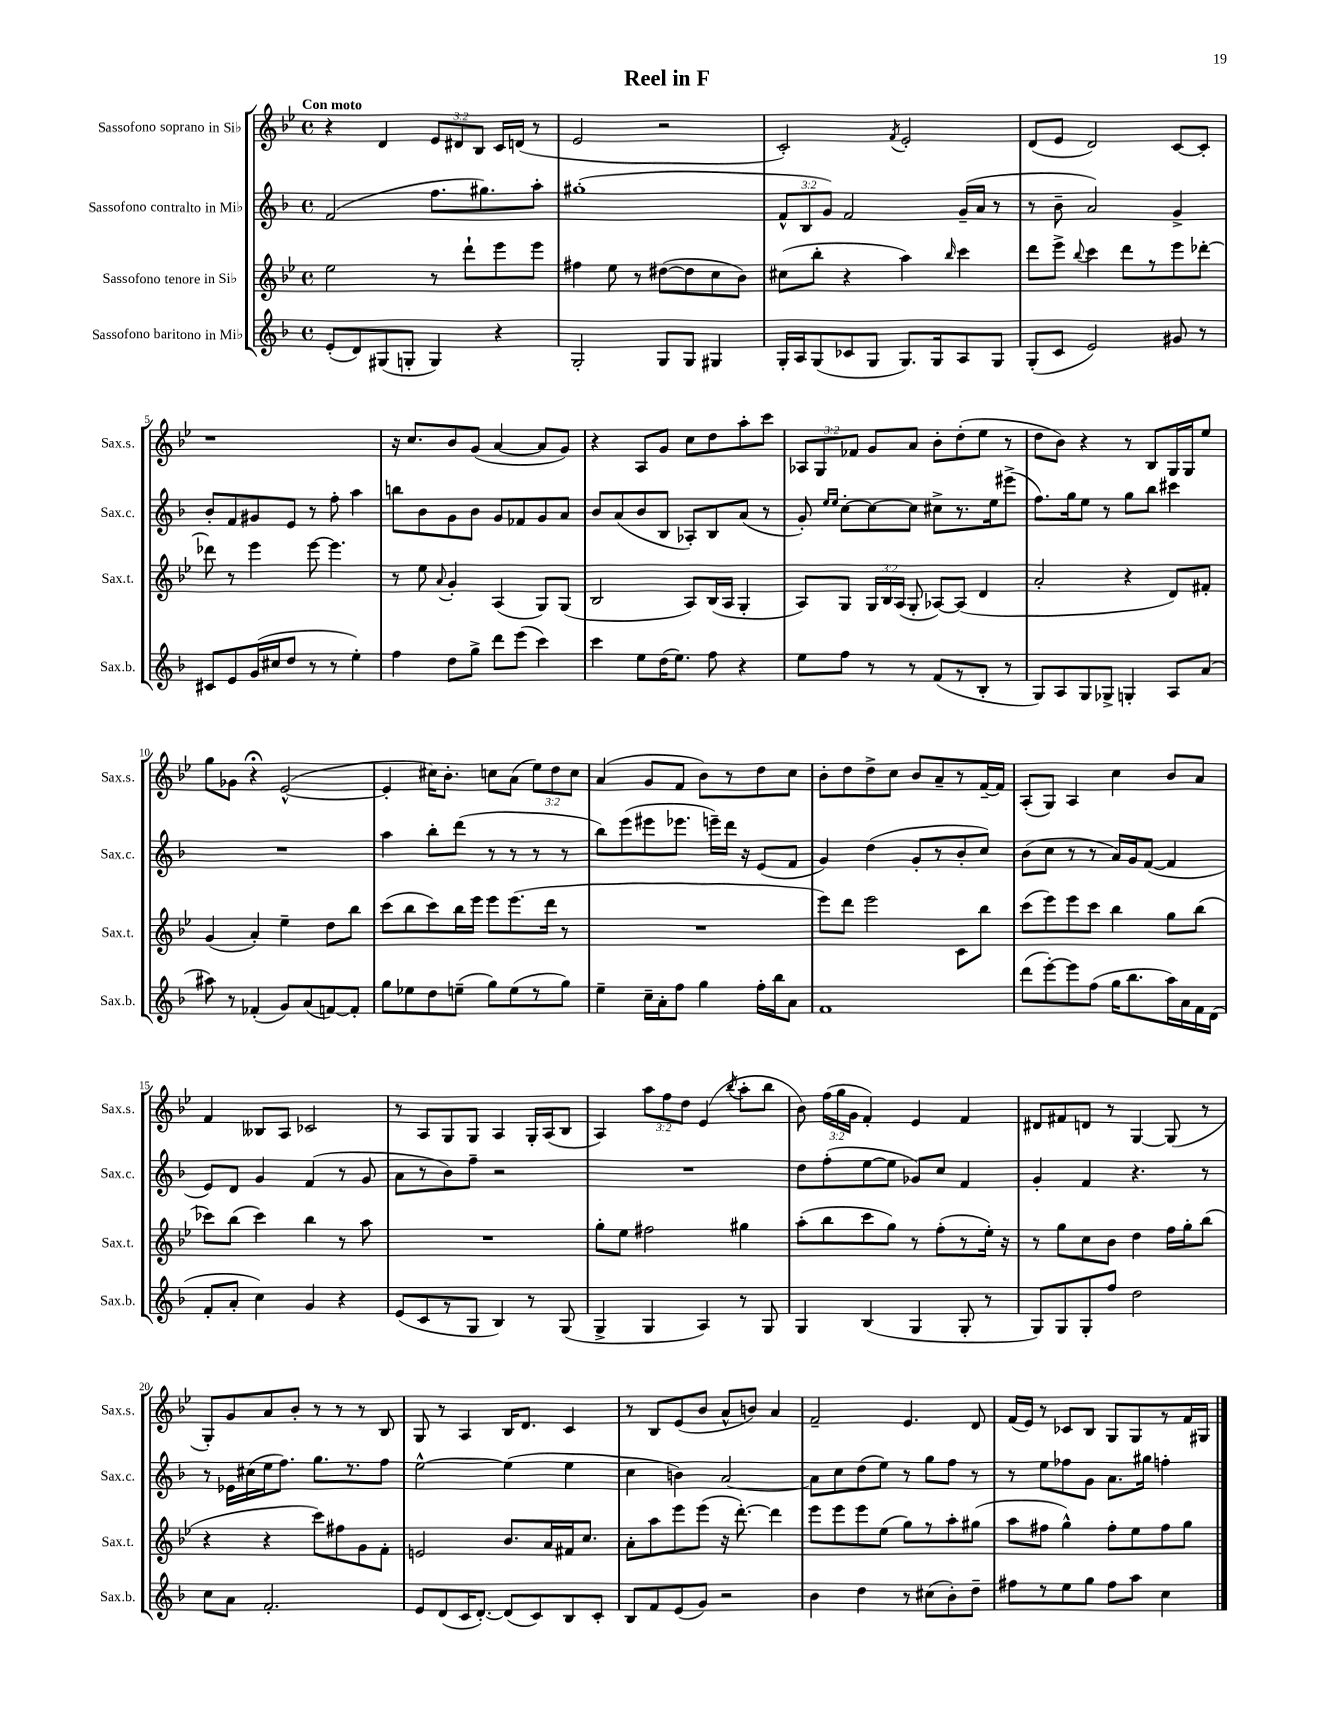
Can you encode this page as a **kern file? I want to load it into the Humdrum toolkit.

**kern	**kern	**kern	**kern
*staff4	*staff3	*staff2	*staff1
*clefG2	*clefG2	*clefG2	*clefG2
*k[b-]	*k[b-e-]	*k[b-]	*k[b-e-]
*M4/4	*M4/4	*M4/4	*M4/4
*met(c)	*met(c)	*met(c)	*met(c)
(8e'	2ee-	(2f	4r
8d)	.	.	.
(8G#	.	.	4d
8G'	.	.	.
4G)	8r	8.ff	12e-
.	.	.	12d#
.	8ddd`	.	.
.	.	.	12B-
.	.	8.gg#)	.
4r	8eee-	.	16c
.	.	.	(16d
.	8eee-	8aa'	8r
=	=	=	=
2G'	4ff#	(1gg#'	2e-
.	8ee-	.	.
.	8r	.	.
8G	([8dd#	.	2r
8G	8dd#]	.	.
4G#	8cc	.	.
.	8b-)	.	.
=	=	=	=
16G'	(8cc#	12f^^	2c')
16A	.	.	.
.	.	12B-	.
(8G	8bb-'	.	.
.	.	12g)	.
8c-	4r	2f	.
8G	.	.	.
.	.	.	8qf
8.G)	4aa)	.	2e-'
16G	.	.	.
.	16qqbb-	.	.
8A	4ccc	(16g~	.
.	.	16a	.
8G	.	8r	.
=	=	=	=
(8G'	8ddd	8r	(8d
8c	8eee-^	8b-~	8e-
.	8qqbb-	.	.
2e)	4ccc	2a)	2d)
.	8ddd	.	.
.	8r	.	.
8g#	8eee-	4g^	[8c
8r	[8ddd-'	.	8c']
=	=	=	=
8c#	8ddd-]	8b-'	1r
8e	8r	8f	.
(16g	4eee-	8g#	.
16cc#	.	.	.
8dd	.	8e	.
8r	[8eee-	8r	.
8r	4.eee-]	8ff'	.
4ee')	.	4aa	.
=	=	=	=
4ff	8r	8bb	16r
.	.	.	8.cc
.	8ee-	8b-	.
.	8qqa	.	.
8dd	4g'	8g	8b-
8gg^	.	8b-	(8g
8ddd	(4A	8g	[4a
(8eee	.	8f-	.
4ccc)	8G)	8g	8a]
.	(8G	8a	8g)
=	=	=	=
4ccc	2B-	8b-	4r
.	.	(8a	.
8ee	.	8b-	8A
(16dd	.	8B-	8g
8.ee)	.	.	.
.	8A)	8A-')	8cc
8ff	(16B-	8B-	8dd
.	16A	.	.
4r	4G'	(8a	8aa'
.	.	8r	8ccc
=	=	=	=
8ee	8A)	8g')	12A-
.	.	.	12G
.	.	16qqee	.
.	.	16qqee	.
8ff	8G	[8cc'	.
.	.	.	12f-
8r	24G	8cc_	8g
.	24B-	.	.
.	(24A	.	.
8r	8G'	8cc]	8a
(8f	[8A-)	8cc#^	8b-'
8r	(8A-]	8.r	(8dd'
8B-'	4d	.	8ee-
.	.	16ee	.
8r	.	(8eee#^	8r
=	=	=	=
8G)	2a'	8.ff)	8dd
8A	.	.	8b-)
.	.	16gg	.
8G	.	8ee	4r
8G-^	.	8r	.
4G'	4r	8gg	8r
.	.	8bb-	8B-
8A	8d)	4ccc#	16G
.	.	.	16G
(8a	8f#'	.	8ee-
=	=	=	=
8aa#)	(4g	1r	8gg
8r	.	.	8g-
(4f-'	4a')	.	4r;
8g)	4ee-~	.	([2e-^^
(8a	.	.	.
[8f)	8dd	.	.
8f']	8bb-	.	.
=	=	=	=
8gg	(8ccc	4aa	4e-']
8ee-	8bb-	.	.
8dd	8ccc)	8bb-'	16cc#)
.	.	.	8.b-'
(8ee~	16bb-	(8ddd	.
.	16eee-	.	.
8gg)	8eee-	8r	8cc
(8ee	(8.eee-	8r	(8a
8r	.	8r	12ee-)
.	16ddd	.	.
.	.	.	12dd
8gg)	8r	8r	.
.	.	.	12cc
=	=	=	=
4ee~	1r	8bb-)	(4a
.	.	(8eee	.
16cc~	.	8eee#	8g
16a'	.	.	.
8ff	.	8.eee-	8f
4gg	.	.	8b-)
.	.	16eee~)	.
.	.	16ddd	8r
.	.	16r	.
16ff'	.	(8e	8dd
16bb-	.	.	.
8a	.	8f	8cc
=	=	=	=
1f	8eee-)	4g)	8b-'
.	8ddd	.	8dd
.	2eee-	(4dd	8dd^
.	.	.	8cc
.	.	8g'	8b-
.	.	8r	8a~
.	8c	8b-'	8r
.	8bb-	8cc)	[16f~
.	.	.	16f]
=	=	=	=
(8ddd	(8ccc	(8b-	(8A'
[8eee')	8eee-)	8cc	8G)
8eee]	8eee-	8r	4A
(8ff	8ccc	8r	.
16gg	4bb-	16a)	4cc
8.bb-	.	16g	.
.	.	([8f	.
16aa)	8gg	4f]	8b-
16a	.	.	.
16f	(8bb-	.	8a
(16d	.	.	.
=	=	=	=
8f'	8ccc-)	8e)	4f
8a'	(8bb-	8d	.
4cc)	4ccc-)	4g	8B--
.	.	.	8A
4g	4bb-	(4f	2c-
4r	8r	8r	.
.	8aa	8g	.
=	=	=	=
(8e	1r	8a	8r
8c	.	8r	8A
8r	.	8b-)	8G
8G	.	8ff~	8G
4B-)	.	2r	4A
8r	.	.	16G'
.	.	.	(16A
(8G	.	.	8B-
=	=	=	=
4G^	8gg'	1r	4A)
.	8ee-	.	.
4G	2ff#	.	12aa
.	.	.	12ff
.	.	.	12dd
4A)	.	.	(4e-
.	.	.	8qbb-
8r	4gg#	.	8aa'
8G	.	.	8bb-
=	=	=	=
4G	(8aa'	8dd	8b-)
.	8bb-	(8ff'	(24ff
.	.	.	24gg
.	.	.	24g
(4B-	8ccc	[8ee	4f')
.	8gg)	8ee]	.
4G	8r	8g-)	4e-
.	(8ff'	8cc	.
8G'	8r	4f	4f
8r	16ee-')	.	.
.	16r	.	.
=	=	=	=
8G)	8r	4g'	8d#
8G	8gg	.	8f#
8G'	8cc	4f	8d
8ff	8b-	.	8r
2dd	4dd	4.r	[4G
.	16ff	.	(8G]
.	16gg'	.	.
.	(8bb-	8r	8r
=	=	=	=
8cc	4r	8r	8G')
8a	.	16e-	8g
.	.	(16cc#	.
2.f'	4r	16ee	8a
.	.	8.ff)	.
.	.	.	8b-'
.	8ccc)	8.gg	8r
.	8ff#	.	8r
.	.	8.r	.
.	8g	.	8r
.	8f'	8ff	8B-
=	=	=	=
8e	2e	[2ee^^	8G
(8d	.	.	8r
16c	.	.	4A
[8.d')	.	.	.
(8d]	8.b-	(4ee]	16B-
.	.	.	8.d
8c)	.	.	.
.	16a	.	.
8B-	16f#	4ee	4c
.	8.cc	.	.
8c'	.	.	.
=	=	=	=
8B-	8a'	4cc	8r
8f	8aa	.	8B-
(8e	8eee-	4b)	(8e-
8g)	(8eee-	.	8b-
2r	16r	[2a	8a^^
.	[8.ddd')	.	.
.	.	.	8b)
.	4ddd]	.	4a
=	=	=	=
4b-	8eee-	8a]	2f~
.	8eee-	8cc	.
4dd	8eee-	(8dd	.
.	(8ee-	8ee)	.
8r	8gg)	8r	4.e-
(8cc#	8r	8gg	.
8b-')	8aa'	8ff	.
8dd~	(8gg#	8r	8d
=	=	=	=
8ff#	8aa	8r	(16f
.	.	.	16e-)
8r	8ff#	8ee	8r
8ee	4gg^^)	8ff-	8c-
8gg	.	8g	8B-
8ff#	8ff#'	8.a	8G
8aa	8ee-	.	8G
.	.	16gg#	.
4cc	8ff#	4ff'	8r
.	8gg	.	16f
.	.	.	16G#
==	==	==	==
*-	*-	*-	*-
